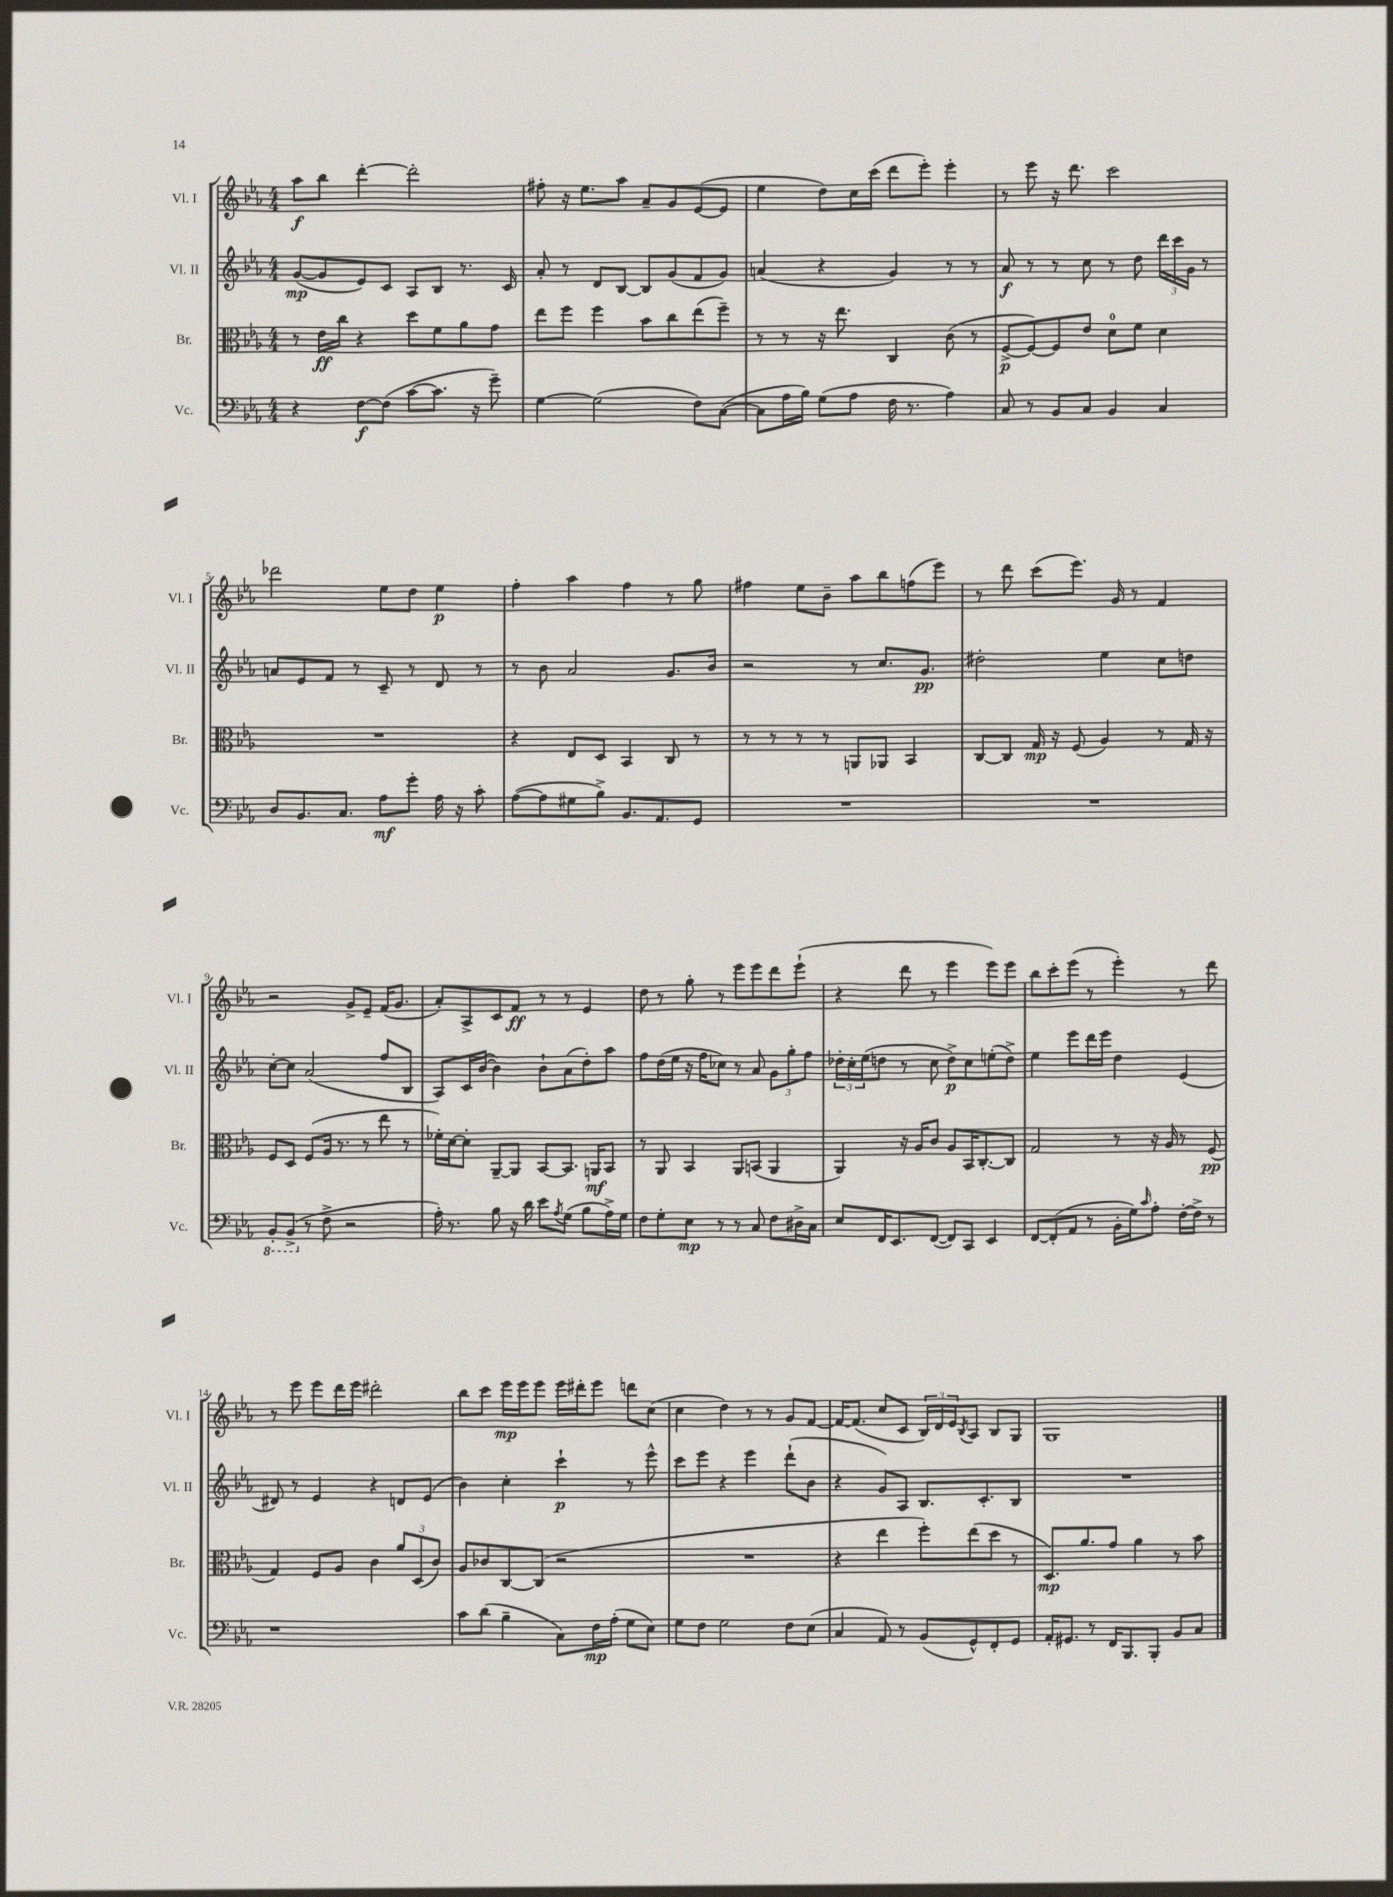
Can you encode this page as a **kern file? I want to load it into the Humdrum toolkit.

**kern	**kern	**kern	**kern
*staff4	*staff3	*staff2	*staff1
*clefF4	*clefC3	*clefG2	*clefG2
*k[b-e-a-]	*k[b-e-a-]	*k[b-e-a-]	*k[b-e-a-]
*M4/4	*M4/4	*M4/4	*M4/4
4r	8r	([8g	8aa-
.	16e-	8g]	8bb-
.	16cc	.	.
[8F	4r	8e-)	[4ddd'
(8F]	.	8c	.
[8c	8dd	8A-	2ddd']
8.c]	8f	8B-	.
.	8a-	8.r	.
16r	.	.	.
8g~)	8g	.	.
.	.	16c	.
=	=	=	=
[4G	8ee-	8a-'	8ff#'
.	8ff	8r	16r
.	.	.	8.ee-
(2G]	4ff	8d	.
.	.	[8B-	8aa-
.	8b-	8B-]	8a-~
.	8cc	(8g	8g
8F)	(8ee-	8f	([8e-
([8C	8ff~)	8g)	8e-]
=	=	=	=
8C]	8r	(4a	4ee-
16A-	8r	.	.
16B-)	.	.	.
(8G	16r	4r	8dd)
.	8.ee-	.	.
8A-	.	.	16cc
.	.	.	(16ccc
16F	4C	4g)	8ddd
8.r	.	.	.
.	.	.	8eee-')
4A-)	(8c	8r	4eee-'
.	8r	8r	.
=	=	=	=
8C	[8F^	8a-	8r
8r	8F_)	8r	8eee-
8BB-	8F]	8r	16r
.	.	.	8.ddd
8C	8e-	8cc	.
4BB-	8d	8r	2ccc
.	8f	8dd	.
4C	4d	24ddd	.
.	.	24ccc	.
.	.	24g	.
.	.	8r	.
=	=	=	=
8D	1r	8a	2ddd-
8.BB-	.	8e-	.
.	.	8f	.
8.C	.	.	.
.	.	8r	.
8A-	.	8c~	8ee-
8g'	.	8r	8dd
16A-	.	8d	4ee-
16r	.	.	.
8c'	.	8r	.
=	=	=	=
([8A-	4r	8r	4ff'
8A-]	.	8b-	.
8G#	8E-	2a-	4aa-
8B-^)	8D	.	.
8.BB-	4BB-	.	4ff
8.AA-	.	.	.
.	8C	8.g	8r
8GG	8r	.	8gg
.	.	16b-	.
=	=	=	=
1r	8r	2r	4ff#
.	8r	.	.
.	8r	.	8ee-
.	8r	.	8b-~
.	8AA	8r	8aa-
.	8AA-	8.cc	8bb-
.	4BB-	.	(8ff
.	.	8.g	.
.	.	.	8eee-)
=	=	=	=
1r	[8C	2dd#'	8r
.	8C]	.	8ddd
.	16G	.	(8ccc
.	16r	.	.
.	(8F	.	8.eee-)
.	4A-)	4ee-	.
.	.	.	16g
.	.	.	8r
.	8r	8cc	4f
.	16G	8dd	.
.	16r	.	.
=	=	=	=
8BBB-'	8F	[8cc'	2r
(8BBB-^	8D	8cc]	.
8r	(8F	(2a-	.
8F^	16A-	.	.
.	8.r	.	.
2r	.	.	8g^
.	8r	.	8e-~
.	8ee-	8ff	(16f
.	.	.	8.g
.	8r	8B-	.
=	=	=	=
16A-')	16f-')	8A-)	8a-')
8.r	[16d	.	.
.	8d']	16c	8A-^
.	.	([16b-	.
8B-	[8AA-~	4b-])	8c
16r	8AA-]	.	8f
16d	.	.	.
8e-	[8BB-	8b-`	8r
8qA-	.	.	.
(8G	8.BB-]	(8a-	8r
8B-	.	8dd')	4e-
.	16AA	.	.
16A-^)	8BB-	8aa-	.
16G	.	.	.
=	=	=	=
8F	8r	8ff	8dd
8G'	8AA-	(16dd	8r
.	.	16ee-	.
8E-	4BB-	16r	8gg'
.	.	16ff	.
8r	.	8cc-)	8r
8r	8AA-	8r	8eee-
8C	(8BB	8a-	8eee-
8F	4AA-	12g	8ddd
.	.	12gg'	.
16D#^	.	.	(8eee-`
.	.	12ff	.
16C	.	.	.
=	=	=	=
8E-	4AA-)	24dd-'	4r
.	.	24cc'	.
.	.	(24ee-	.
16FF	.	8dd	.
8.EE-	.	.	.
.	16r	8r	8ddd
.	16A-	.	.
([8FF	8c	8cc	8r
8FF])	8A-	8dd^)	4eee-
8CC	16BB-	8cc	.
.	[8.C'	.	.
4EE-	.	(8ee'	8eee-)
.	8C]	8dd^)	8eee-
=	=	=	=
[8FF	2G	4ee-	8bb-
(8FF']	.	.	8ccc'
8AA-	.	8eee-	(8eee-
8r	.	16ddd	8r
.	.	16eee-	.
16BB-'	8r	4dd	4eee-')
16G)	.	.	.
16qqc	.	.	.
8A-'	16r	.	.
.	16A-	.	.
[16F'	8r	(4e-	8r
16F^]	.	.	.
8r	(8F	.	8ddd
=	=	=	=
1r	4G)	8d#)	8r
.	.	8r	8eee-
.	8F	4e-	8eee-
.	8A-	.	16ddd
.	.	.	16eee-
.	4c	4r	2ddd#'
.	12a-	8d	.
.	(12D	.	.
.	.	(8e-	.
.	12c)	.	.
=	=	=	=
8c	8A-	4b-)	8bb-
(8d	8c-	.	8ccc
4B-~	[8C	4cc'	16eee-
.	.	.	16eee-
.	(8C]	.	8eee-
8C)	2r	4ccc`	16eee-
.	.	.	16ddd#'
16F	.	.	8eee-
(16A-'	.	.	.
8G	.	8r	8ddd
8E-)	.	8eee-^^	(8cc
=	=	=	=
8G	1r	8ccc	4cc
8F	.	8eee-	.
2G	.	4r	4dd)
.	.	4eee-	8r
.	.	.	8r
8F	.	(8ddd`	8g
(8E-	.	8b-	[8f
=	=	=	=
4C	4r	4r	16f_
.	.	.	(8.f]
8AA-)	4ee-	8g)	8cc
8r	.	8A-	8c
(8BB-	8ff')	8.B-	24B-)
.	.	.	24d
.	.	.	24e-
.	.	.	8qB-
8GG^^)	(8ee-	.	8A-
.	.	8.c'	.
8FF'	8dd	.	8B-
8GG	8r	8B-	8G
=	=	=	=
16AA-'	8.D)	1r	1G
8.GG#	.	.	.
.	8.a-	.	.
8r	.	.	.
16FF	8g	.	.
8.BBB-	.	.	.
.	4a-	.	.
8BBB-'	.	.	.
8BB-	8r	.	.
8C	8b-	.	.
==	==	==	==
*-	*-	*-	*-
